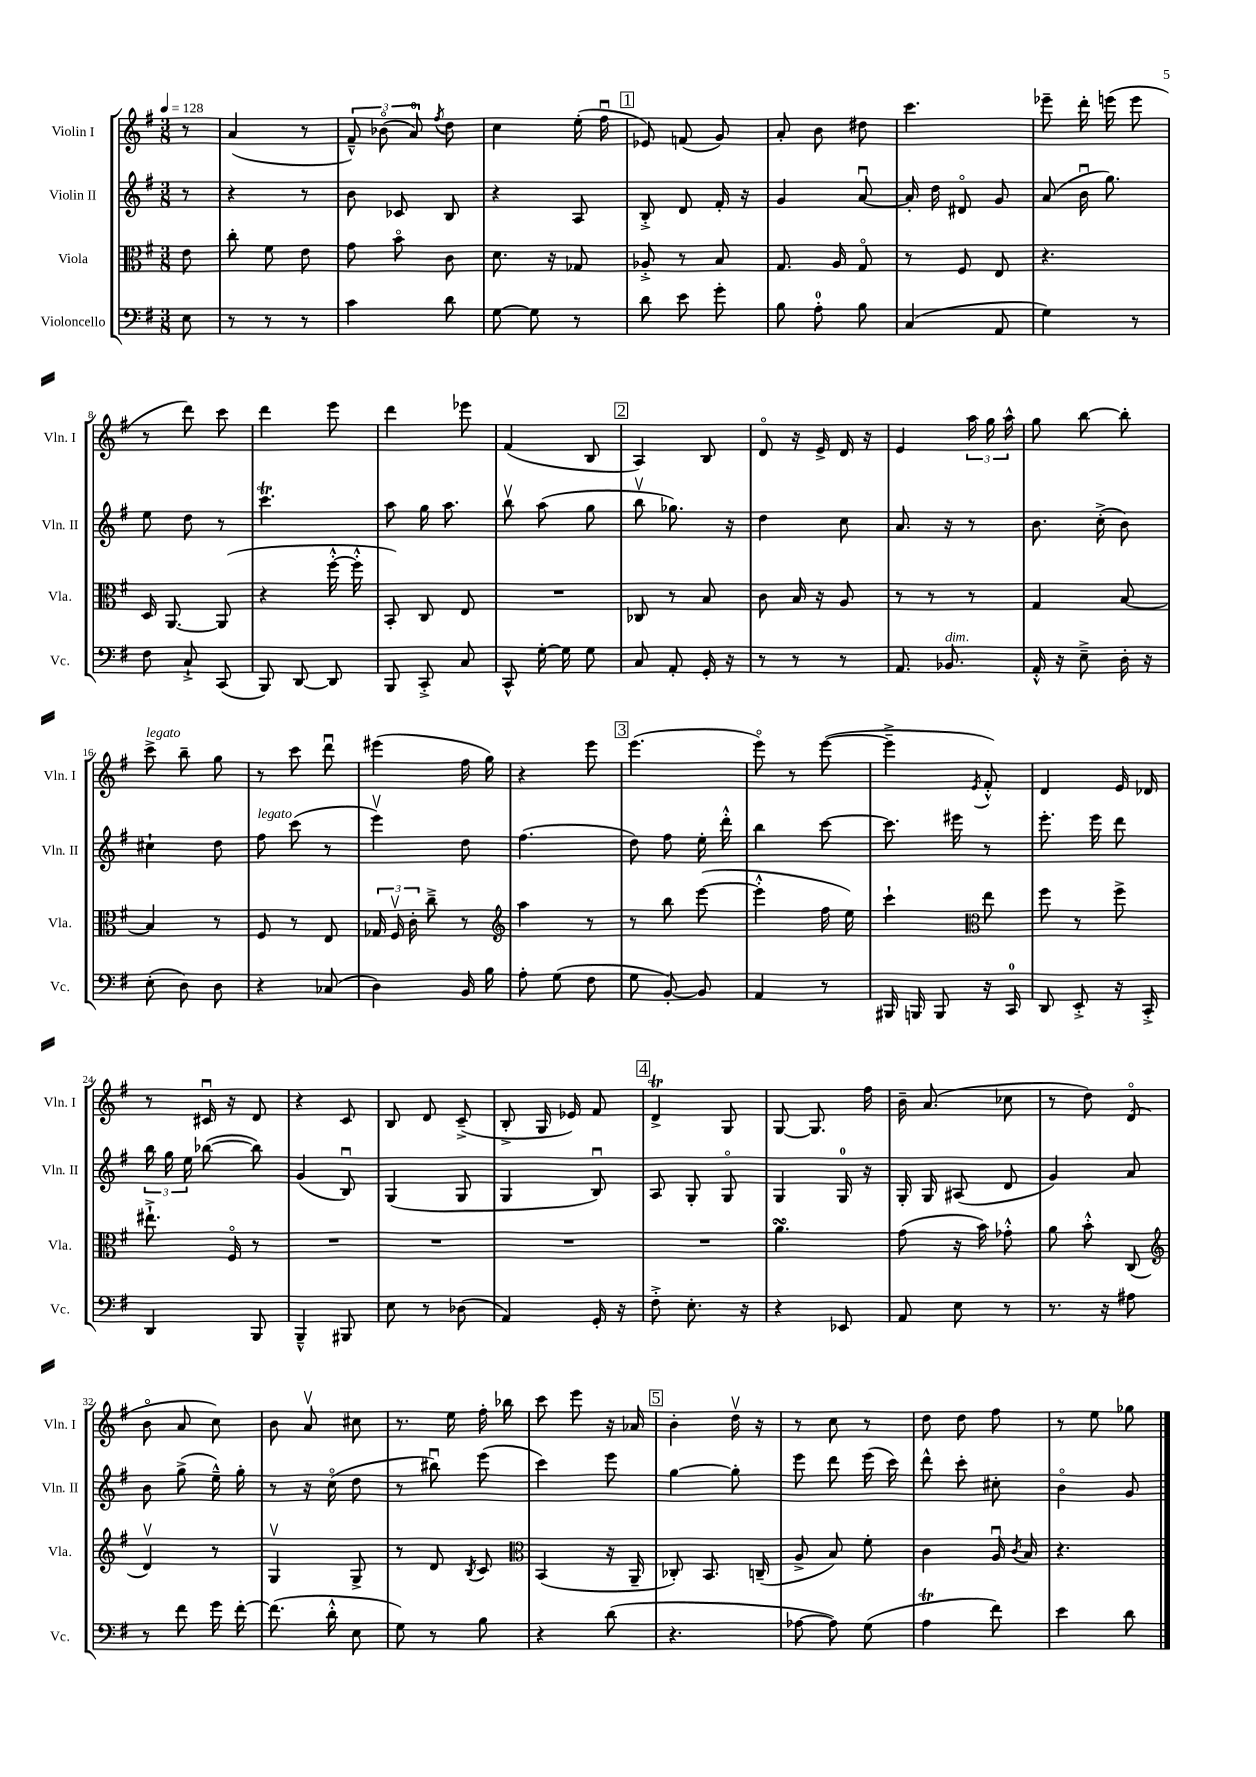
<<
\new StaffGroup <<
\new Staff = "s0" \with { instrumentName = "Violin I" shortInstrumentName = "Vln. I" } {
    \clef treble \key g \major \numericTimeSignature \time 3/8 \partial 8 \tempo 4 = 128
    \autoBeamOff r8 |
    a'4( r8 |
    \tuplet 3/2 { fis'8---^) bes'8\flageolet( a'8-0) } \acciaccatura { fis''8 } d''8 |
    c''4 e''16-.( fis''16\downbow |
    \mark \markup { \box "1" } ees'8) f'8( g'8) |
    a'8-. b'8 dis''8 |
    c'''4. |
    ees'''8-- d'''16-. e'''16( e'''8 |
    r8 d'''8) c'''8 |
    d'''4 e'''8 |
    d'''4 ees'''8 |
    fis'4( b8 |
    \mark \markup { \box "2" } a4) b8 |
    d'8\flageolet r16 e'16-> d'16 r16 |
    e'4 \tuplet 3/2 { a''16 g''16 a''16-^ } |
    g''8 b''8~ b''8-. |
    c'''8->^\markup { \italic "legato" } b''8-- g''8 |
    r8 c'''8 d'''8\downbow |
    eis'''4( fis''16 g''16) |
    r4 e'''8 |
    \mark \markup { \box "3" } e'''4.( |
    e'''8\flageolet) r8 e'''8~( |
    e'''4---> \acciaccatura { e'8 } fis'8-.-^) |
    d'4 e'16 des'16 |
    r8 cis'16\downbow r16 d'8 |
    r4 c'8 |
    b8 d'8 c'8--->( |
    b8-.-> g16 ees'16) fis'8 |
    \mark \markup { \box "4" } d'4->\trill g8 |
    g8~ g8. fis''16 |
    b'16-- a'8.( ces''8 |
    r8 d''8) d'8\flageolet( |
    b'8\flageolet a'8 c''8) |
    b'8 a'8\upbow cis''8 |
    r8. e''16 fis''16-. bes''16 |
    c'''8 e'''8 r16 aes'16 |
    \mark \markup { \box "5" } b'4-. d''16\upbow r16 |
    r8 c''8 r8 |
    d''8 d''8 fis''8 |
    r8 e''8 ges''8 \bar "|." |
}
\new Staff = "s1" \with { instrumentName = "Violin II" shortInstrumentName = "Vln. II" } {
    \clef treble \key g \major \numericTimeSignature \time 3/8 \partial 8
    \autoBeamOff r8 |
    r4 r8 |
    b'8 ces'8 b8 |
    r4 a8 |
    \mark \markup { \box "1" } b8-.-> d'8 fis'16-. r16 |
    g'4 a'8~\downbow |
    a'16-. d''16 dis'8\flageolet g'8 |
    a'8( b'16\downbow g''8.) |
    e''8 d''8 r8 |
    c'''4.\trill |
    a''8 g''16 a''8. |
    b''8\upbow a''8( g''8 |
    \mark \markup { \box "2" } b''8\upbow ges''8.) r16 |
    d''4 c''8 |
    a'8. r16 r8 |
    b'8. c''16-.->( b'8) |
    cis''4-! d''8 |
    fis''8^\markup { \italic "legato" } c'''8( r8 |
    e'''4\upbow) d''8 |
    fis''4.( |
    \mark \markup { \box "3" } d''8) fis''8 e''16-. d'''16-.-^ |
    b''4 c'''8~ |
    c'''8. eis'''16 r8 |
    e'''8.-. e'''16 d'''8 |
    \tuplet 3/2 { b''16 g''16 e''16 } bes''8~( bes''8) |
    g'4( b8\downbow) |
    g4( g8 |
    g4 b8\downbow) |
    \mark \markup { \box "4" } a8 g8-. g8\flageolet |
    g4 g16-0 r16 |
    g16-. g16 ais8( d'8 |
    g'4) a'8 |
    b'8 g''8->( e''16---^) g''16-. |
    r8 r16 c''16\flageolet( d''8 |
    r8 bis''8\downbow) e'''8( |
    c'''4) e'''8 |
    \mark \markup { \box "5" } g''4~ g''8-. |
    e'''8 d'''8 e'''16( c'''16) |
    d'''8-^ c'''8-. cis''8-. |
    b'4\flageolet g'8 \bar "|." |
}
\new Staff = "s2" \with { instrumentName = "Viola" shortInstrumentName = "Vla." } {
    \clef alto \key g \major \numericTimeSignature \time 3/8 \partial 8
    \autoBeamOff e'8 |
    c''8-. fis'8 e'8 |
    g'8 b'8\flageolet c'8 |
    d'8. r16 ges8 |
    \mark \markup { \box "1" } aes8-.-> r8 b8 |
    g8. a16 g8\flageolet |
    r8 fis8 e8 |
    r4. |
    d16 a,8.~ a,8( |
    r4 fis''16~-.-^ fis''16-.-^ |
    b,8-.) c8 e8 |
    R4. |
    \mark \markup { \box "2" } ces8 r8 b8 |
    c'8 b16 r16 a8 |
    r8 r8 r8 |
    g4 b8~ |
    b4 r8 |
    fis8 r8 e8 |
    \tuplet 3/2 { ges16 fis16\upbow c'16-. } c''8---> r8 |
    \clef treble a''4 r8 |
    \mark \markup { \box "3" } r8 b''8 e'''8~( |
    e'''4-.-^ fis''16 e''16) |
    c'''4-! \clef alto e''8 |
    fis''8 r8 fis''8-> |
    eis''8.-!-> fis16\flageolet r8 |
    R4. |
    R4. |
    R4. |
    \mark \markup { \box "4" } R4. |
    a'4.\turn |
    g'8( r16 b'16) ges'8-.-^ |
    a'8 b'8-.-^ c8( |
    \clef treble d'4\upbow) r8 |
    g4\upbow g8-> |
    r8 d'8 \acciaccatura { b8 } c'8 |
    \clef alto b,4( r16 a,16-- |
    \mark \markup { \box "5" } ces8-.) b,8. c16--( |
    a8-> b8) fis'8-. |
    c'4 a16\downbow \acciaccatura { c'8 } b16 |
    r4. \bar "|." |
}
\new Staff = "s3" \with { instrumentName = "Violoncello" shortInstrumentName = "Vc." } {
    \clef bass \key g \major \numericTimeSignature \time 3/8 \partial 8
    \autoBeamOff e8 |
    r8 r8 r8 |
    c'4 d'8 |
    g8~ g8 r8 |
    \mark \markup { \box "1" } d'8 e'8 g'8-. |
    b8 a8-0-. b8 |
    c4( a,8 |
    g4) r8 |
    fis8 c8-!-> c,8( |
    b,,8) d,8~ d,8 |
    b,,8 c,8-.-> c8 |
    c,8-^ g16~-. g16 g8 |
    \mark \markup { \box "2" } c8 a,8-. g,16-. r16 |
    r8 r8 r8 |
    a,8. bes,8.^\markup { \italic "dim." } |
    a,16-.-^ r16 e8---> d16-. r16 |
    e8-.( d8) d8 |
    r4 ces8( |
    d4) b,16 b16 |
    a8-. g8( fis8 |
    \mark \markup { \box "3" } g8 b,8~-.) b,8 |
    a,4 r8 |
    bis,,16 b,,16 b,,8 r16 c,16-0 |
    d,8 e,8-.-> r16 c,16-.-> |
    d,4 b,,8 |
    b,,4---^ bis,,8 |
    e8 r8 des8( |
    a,4) g,16-. r16 |
    \mark \markup { \box "4" } fis8-.-> e8.-. r16 |
    r4 ees,8 |
    a,8 e8 r8 |
    r8. r16 ais8 |
    r8 fis'8 g'16 fis'16~-. |
    fis'8.( d'16-.-^ e8 |
    g8) r8 b8 |
    r4 d'8( |
    \mark \markup { \box "5" } r4. |
    aes8~ aes8) g8( |
    a4\trill fis'8) |
    e'4 d'8 \bar "|." |
}
>>
>>
